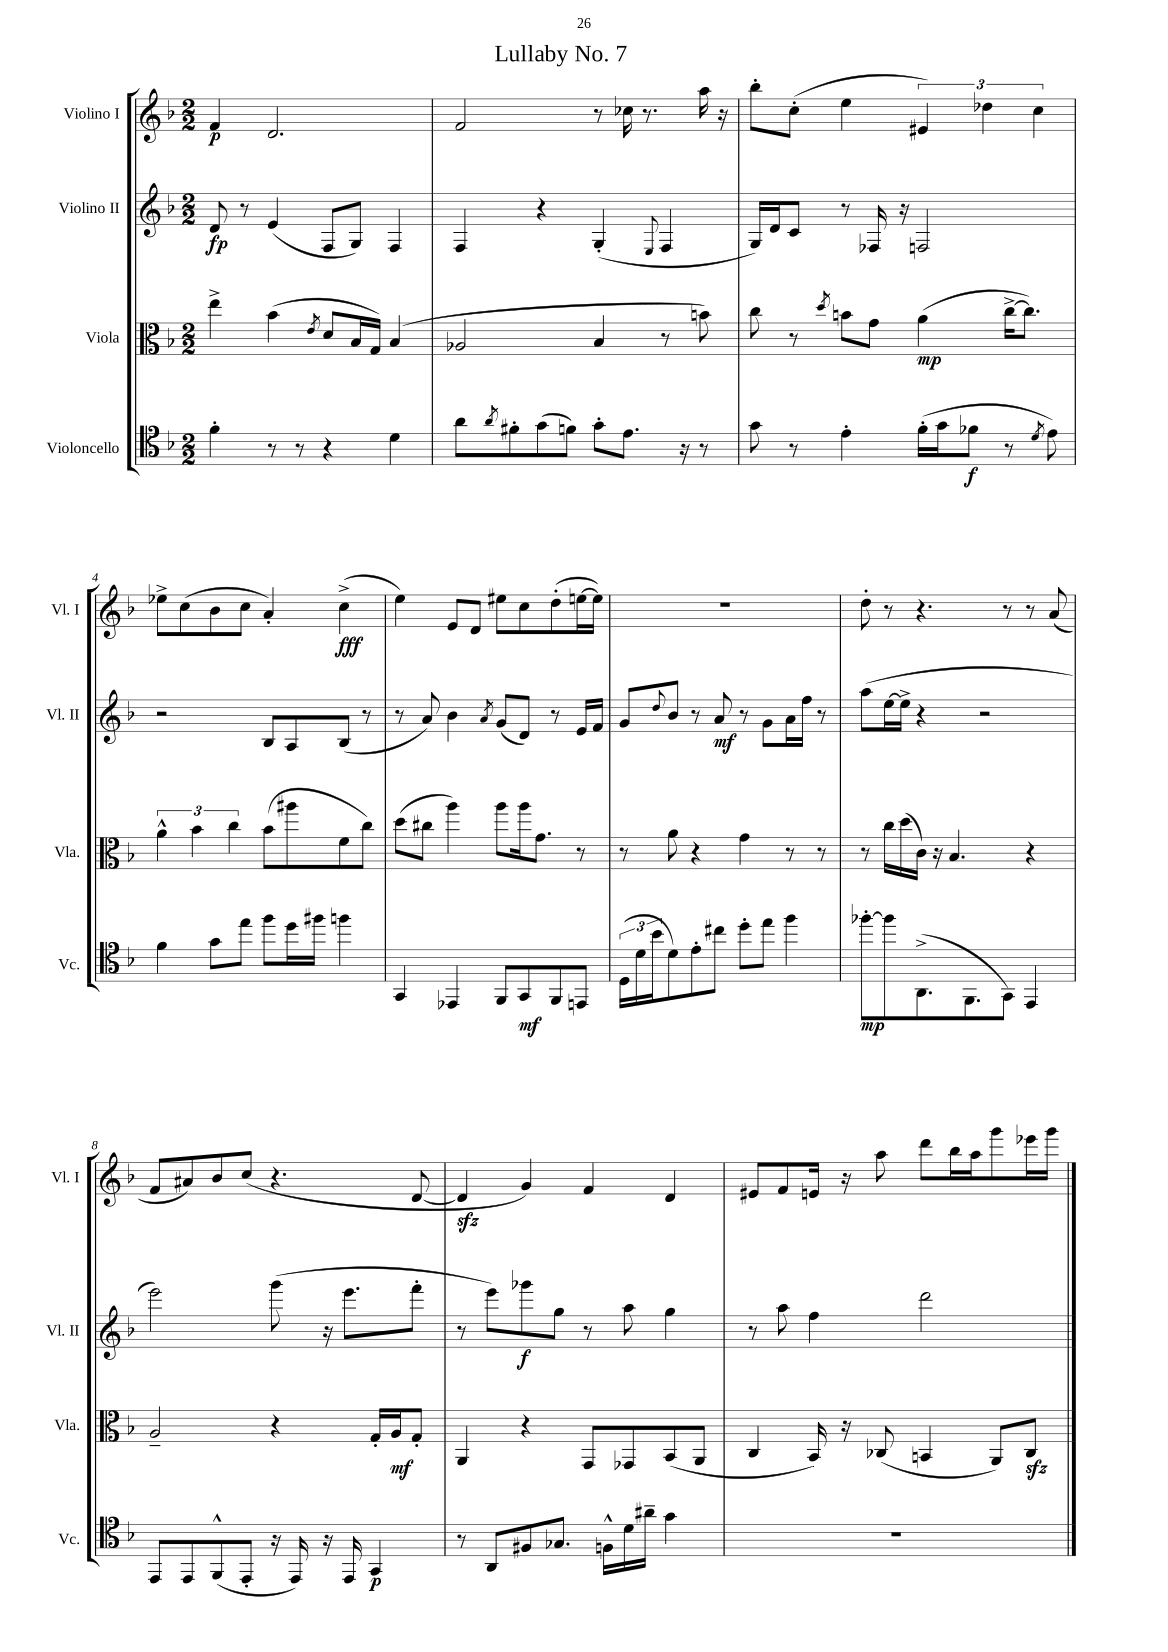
\header { title = "Lullaby No. 7" }
<<
\new StaffGroup <<
\new Staff = "s0" \with { instrumentName = "Violino I" shortInstrumentName = "Vl. I" } {
    \clef treble \key f \major \numericTimeSignature \time 2/2
    f'4\p d'2. |
    f'2 r8 ces''16 r8. a''16 r16 |
    bes''8-. c''8-.( e''4 \tuplet 3/2 { eis'4) des''4 c''4 } |
    ees''8-> c''8( bes'8 c''8 a'4-.) c''4->\fff( |
    e''4) e'8 d'8 eis''8 c''8 d''8-.( e''16~ e''16) |
    R1 |
    d''8-. r8 r4. r8 r8 a'8( |
    f'8 ais'8) bes'8 c''8( r4. d'8~ |
    d'4\sfz g'4) f'4 d'4 |
    eis'8 f'8 e'16 r16 a''8 d'''8 bes''16 a''16 g'''8 ees'''16 g'''16 \bar "|." |
}
\new Staff = "s1" \with { instrumentName = "Violino II" shortInstrumentName = "Vl. II" } {
    \clef treble \key f \major \numericTimeSignature \time 2/2
    d'8\fp r8 e'4( f8 g8) f4 |
    f4 r4 g4-.( \appoggiatura { e8 } f4 |
    g16) d'16 c'8 r8 fes16 r16 f2 |
    r2 bes8 a8 bes8( r8 |
    r8 a'8) bes'4 \acciaccatura { a'8 } g'8( d'8) r8 e'16 f'16 |
    g'8 \appoggiatura { d''8 } bes'8 r8 a'8\mf r8 g'8 a'16 f''16 r8 |
    a''8( e''16~ e''16-> r4 r2 |
    e'''2) g'''8( r16 e'''8. f'''8-. |
    r8 e'''8) ges'''8\f g''8 r8 a''8 g''4 |
    r8 a''8 f''4 d'''2 \bar "|." |
}
\new Staff = "s2" \with { instrumentName = "Viola" shortInstrumentName = "Vla." } {
    \clef alto \key f \major \numericTimeSignature \time 2/2
    e''4-> bes'4( \acciaccatura { e'8 } d'8 bes16 g16) bes4( |
    aes2 bes4 r8 b'8) |
    c''8 r8 \acciaccatura { d''8 } b'8 g'8 a'4\mp( c''16~-> c''8.) |
    \tuplet 3/2 { a'4-^ bes'4 c''4 } bes'8( ais''8 f'8 c''8) |
    d''8( cis''8 a''4) a''8 a''16 g'8. r8 |
    r8 a'8 r4 g'4 r8 r8 |
    r8 c''16 d''16( c'16) r16 bes4. r4 |
    a2-- r4 g16-. a16\mf g8-. |
    a,4 r4 g,8 ges,8 bes,8( a,8 |
    c4 bes,16) r16 ces8( b,4 a,8) ces8\sfz \bar "|." |
}
\new Staff = "s3" \with { instrumentName = "Violoncello" shortInstrumentName = "Vc." } {
    \clef tenor \key f \major \numericTimeSignature \time 2/2
    f'4-. r8 r8 r4 d'4 |
    a'8 \acciaccatura { a'8 } fis'8-. g'8( f'8) g'8-. e'8. r16 r8 |
    g'8 r8 e'4-. f'16-.( g'16 fes'8\f r8 \acciaccatura { d'8 } e'8) |
    f'4 g'8 e''8 f''8 d''16 fis''16 f''4 |
    g,4 ees,4 f,8 g,8\mf f,8 e,8 |
    \tuplet 3/2 { d16( d'16 bes'16 } d'8) e'8-. cis''8 d''8-. e''8 f''4 |
    fes''8~-.\mp fes''8 a,8.->( f,8. g,8) e,4 |
    e,8 e,8 f,8-^( e,8-. r16 e,16) r16 e,16 g,4\p |
    r8 a,8 fis8 ges8. f16-^ d'16 ais'16-- g'4 |
    R1 \bar "|." |
}
>>
>>
